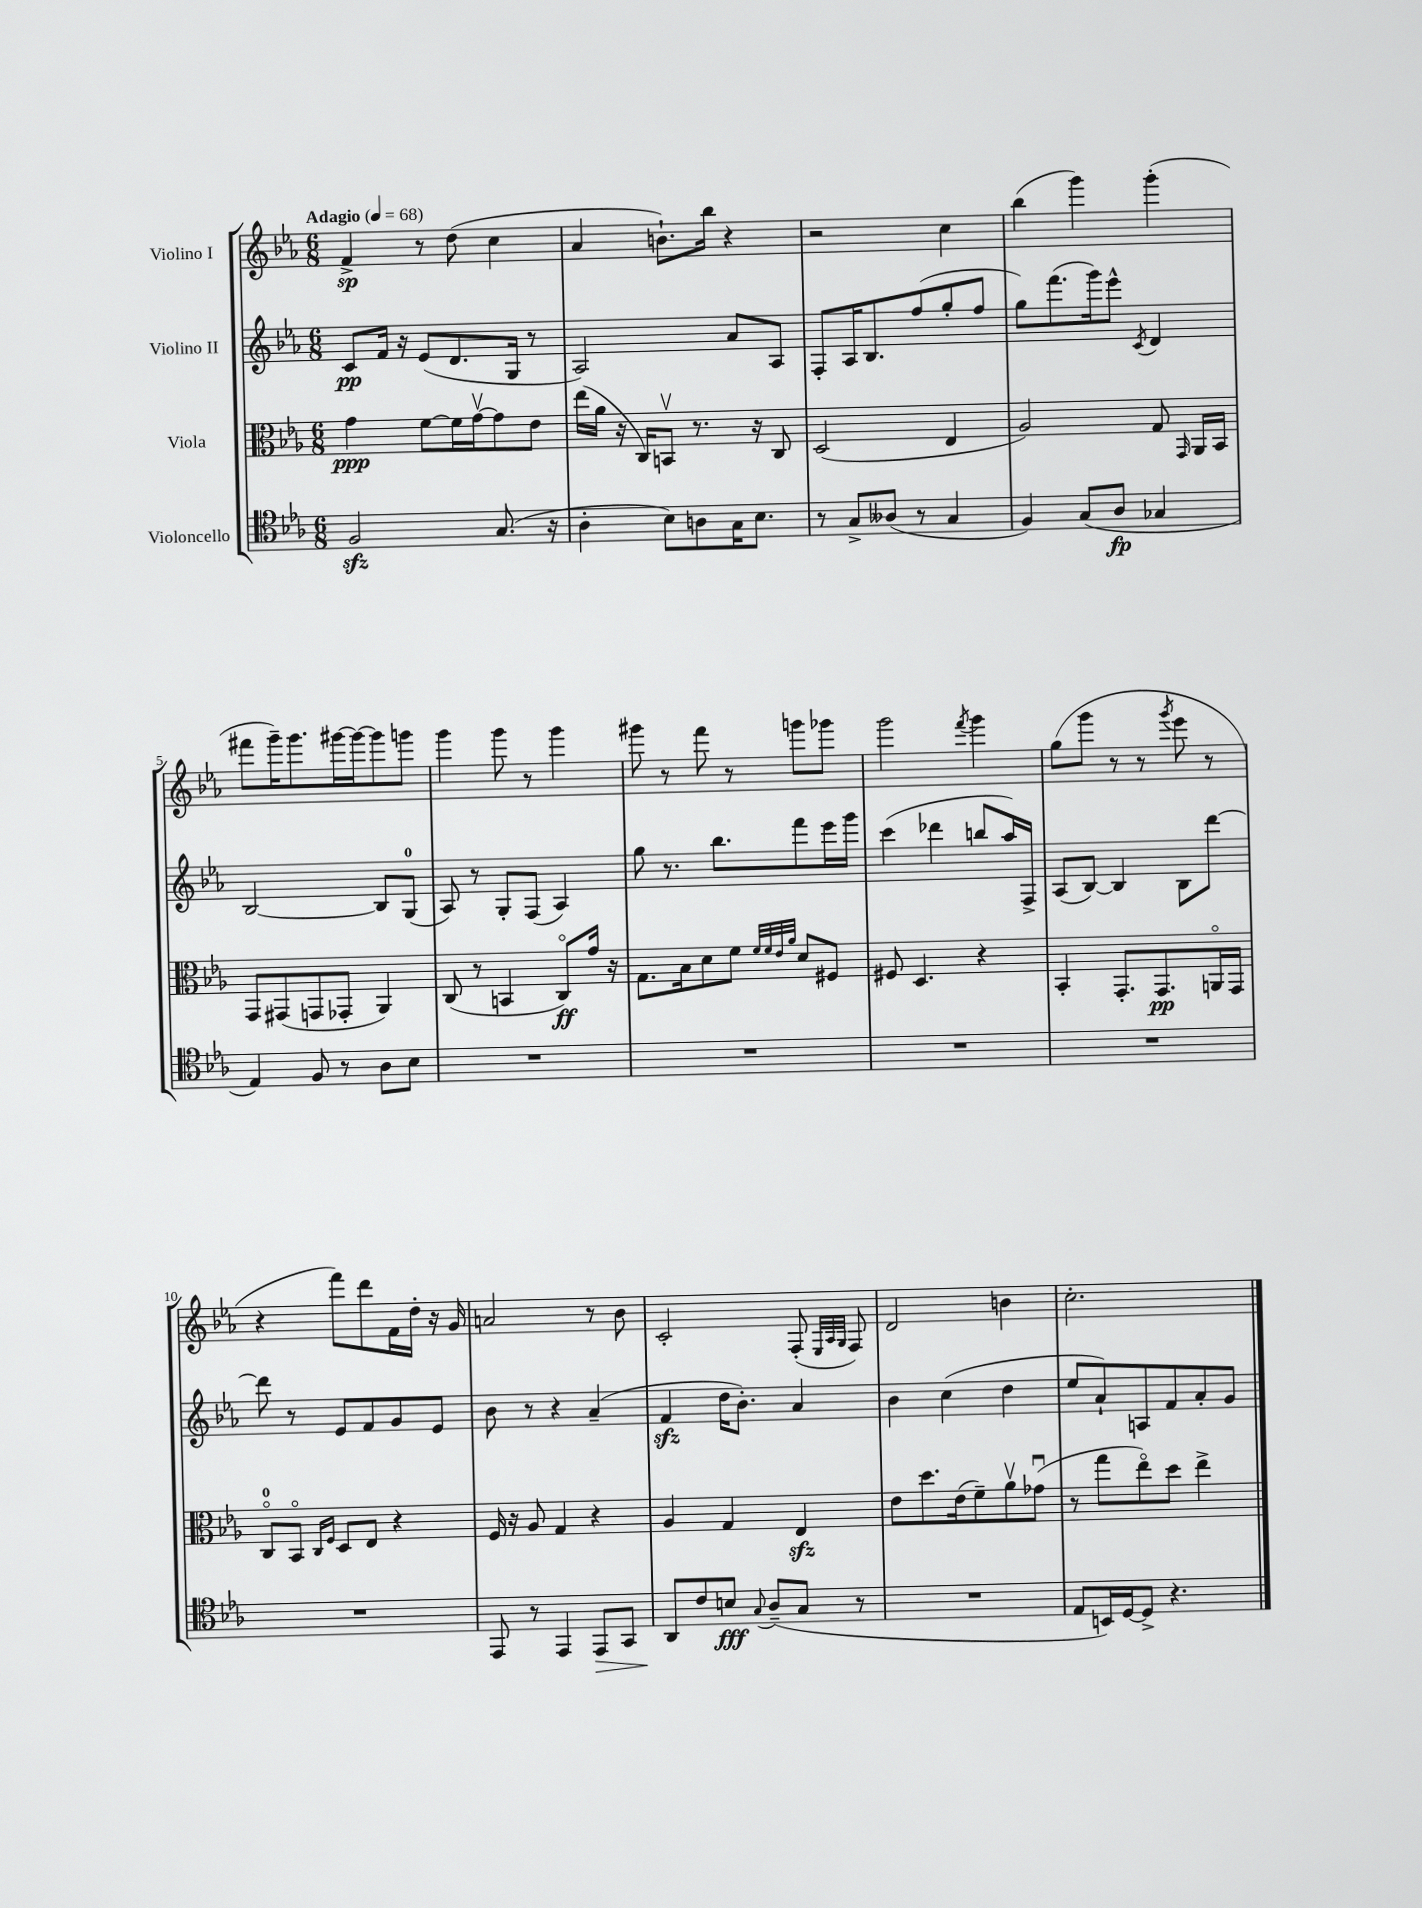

**kern	**kern	**kern	**kern
*staff4	*staff3	*staff2	*staff1
*clefC4	*clefC3	*clefG2	*clefG2
*k[b-e-a-]	*k[b-e-a-]	*k[b-e-a-]	*k[b-e-a-]
*M6/8	*M6/8	*M6/8	*M6/8
*MM68	*MM68	*MM68	*MM68
2F/	4g\	8c/L	4f^/
.	.	16f/Jk	.
.	.	16r	.
.	[8f\L	(8e-/L	8r
.	16f\]L	8.d/	(8dd\
.	[16gv\J	.	.
(8.G/	8g\]	.	4cc\
.	.	16G/Jk	.
.	8e-\J	8r	.
16r	.	.	.
=	=	=	=
4A-'\	(16ee-\LL	2A-/)	4a-/
.	16a-\JJ	.	.
.	16r	.	.
.	16C/LK)	.	.
8B-\L)	8BBv/J	.	8.b`\L)
8A\	8.r	.	.
.	.	.	16bb-\Jk
16G\K	.	8a-/L	4r
8.B-\J	16r	.	.
.	8C/	8A-/J	.
=	=	=	=
8r	(2D/	8F'/L	2r
8G^/L	.	16A-/K	.
.	.	8.B-/	.
(8A--/J	.	.	.
8r	.	(8ff/	.
4G/	4E-/	8gg'/	4cc\
.	.	8ff/J	.
=	=	=	=
4F/)	2A-/)	8gg\L)	(4bb-\
.	.	(8.fff\	.
(8G/L	.	.	4ggg\)
.	.	16ggg\k)	.
8A-/J	.	8eee-^^\J	.
.	.	8qc/	.
4G-/	8G/	4d/	(4ggg'\
.	16qqGG/	.	.
.	16AA-/LL	.	.
.	16BB-/JJ	.	.
=	=	=	=
4E-/)	8GG/L	[2B-/	8fff#\L
.	(8GG#/	.	16ggg~\K)
.	.	.	8.ggg\
8F/	8GG/	.	.
8r	8GG-'/J	.	[16ggg#\L
.	.	.	16ggg#\_J
8A-\L	4AA-/)	8B-/]L	8ggg#\]
8B-\J	.	(8G/J	8ggg\J
=	=	=	=
2.r	(8C/	8A-/)	4ggg\
.	8r	8r	.
.	4BB/	8G'/L	8ggg\
.	.	(8F/J	8r
.	8Co/L)	4A-/)	4ggg\
.	16g/Jk	.	.
.	16r	.	.
=	=	=	=
2.r	8.G\L	8gg\	8ggg#\
.	.	8.r	8r
.	16B-\k	.	.
.	8d\	.	8fff\
.	.	8.bb-\L	.
.	8f\J	.	8r
.	32qqf/LLL	.	.
.	32qqf/	.	.
.	32qqe-/	.	.
.	32qqa-/JJJ	.	.
.	8d/L	8fff\	8ggg\L
.	8F#/J	16eee-\L	8ggg-\J
.	.	16ggg\JJ	.
=	=	=	=
2.r	8F#/	(4ccc\	2ggg\
.	4.D/	.	.
.	.	4ddd-\	.
.	.	.	8qfff/
.	4r	8bb/L	4ggg\
.	.	16aa-/L)	.
.	.	16F^/JJ	.
=	=	=	=
2.r	4BB-'/	(8A-/L	(8gg\L
.	.	[8B-/J)	8ggg\J
.	8.GG'/L	4B-/]	8r
.	.	.	8r
.	8.GG/	.	.
.	.	.	8qggg/
.	.	8B-\L	8eee-\
.	16AAo/L	[8ddd\J	8r
.	16GG/JJ	.	.
=	=	=	=
2.r	8Co/L	8ddd\]	4r
.	8BB-o/J	8r	.
.	16qqC/LL	.	.
.	16qqF/JJ	.	.
.	8D/L	8e-/L	8fff\L)
.	8E-/J	8f/	8ddd\
.	4r	8g/	16f\L
.	.	.	16dd'\JJ
.	.	8e-/J	16r
.	.	.	16g/
=	=	=	=
8EE-/	16F/	8b-\	2a/
.	16r	.	.
8r	8A-/	8r	.
4EE-/	4G/	4r	.
8EE-/L	4r	(4a-~/	8r
8GG/J	.	.	8b-\
=	=	=	=
8AA-/L	4A-/	4f/	2c'/
8c/	.	.	.
8B/J	4G/	16dd\LK	.
.	.	8.b-'\J)	.
8qqG/	.	.	.
(8A-~/L	.	.	.
8G/J	4E-/	4a-/	(8F'/
.	.	.	32qqE-/LLL
.	.	.	32qqA-/
.	.	.	32qqG/JJJ
8r	.	.	8F/)
=	=	=	=
2.r	8e-\L	4b-\	2d/
.	8.dd\	.	.
.	.	(4cc\	.
.	(16e-\k	.	.
.	8f~\)	.	.
.	8a-v\	4dd\	4b\
.	(8g-u\J	.	.
=	=	=	=
8E-/L	8r	8ee-/L	2.cc'\
16BB/L)	8gg\L	8a-`/)	.
[16D/J	.	.	.
8D^/]J	8ee-o\)	8A/	.
4.r	8dd\J	8f/	.
.	4ee-^\	8a-'/	.
.	.	8g/J	.
==	==	==	==
*-	*-	*-	*-
